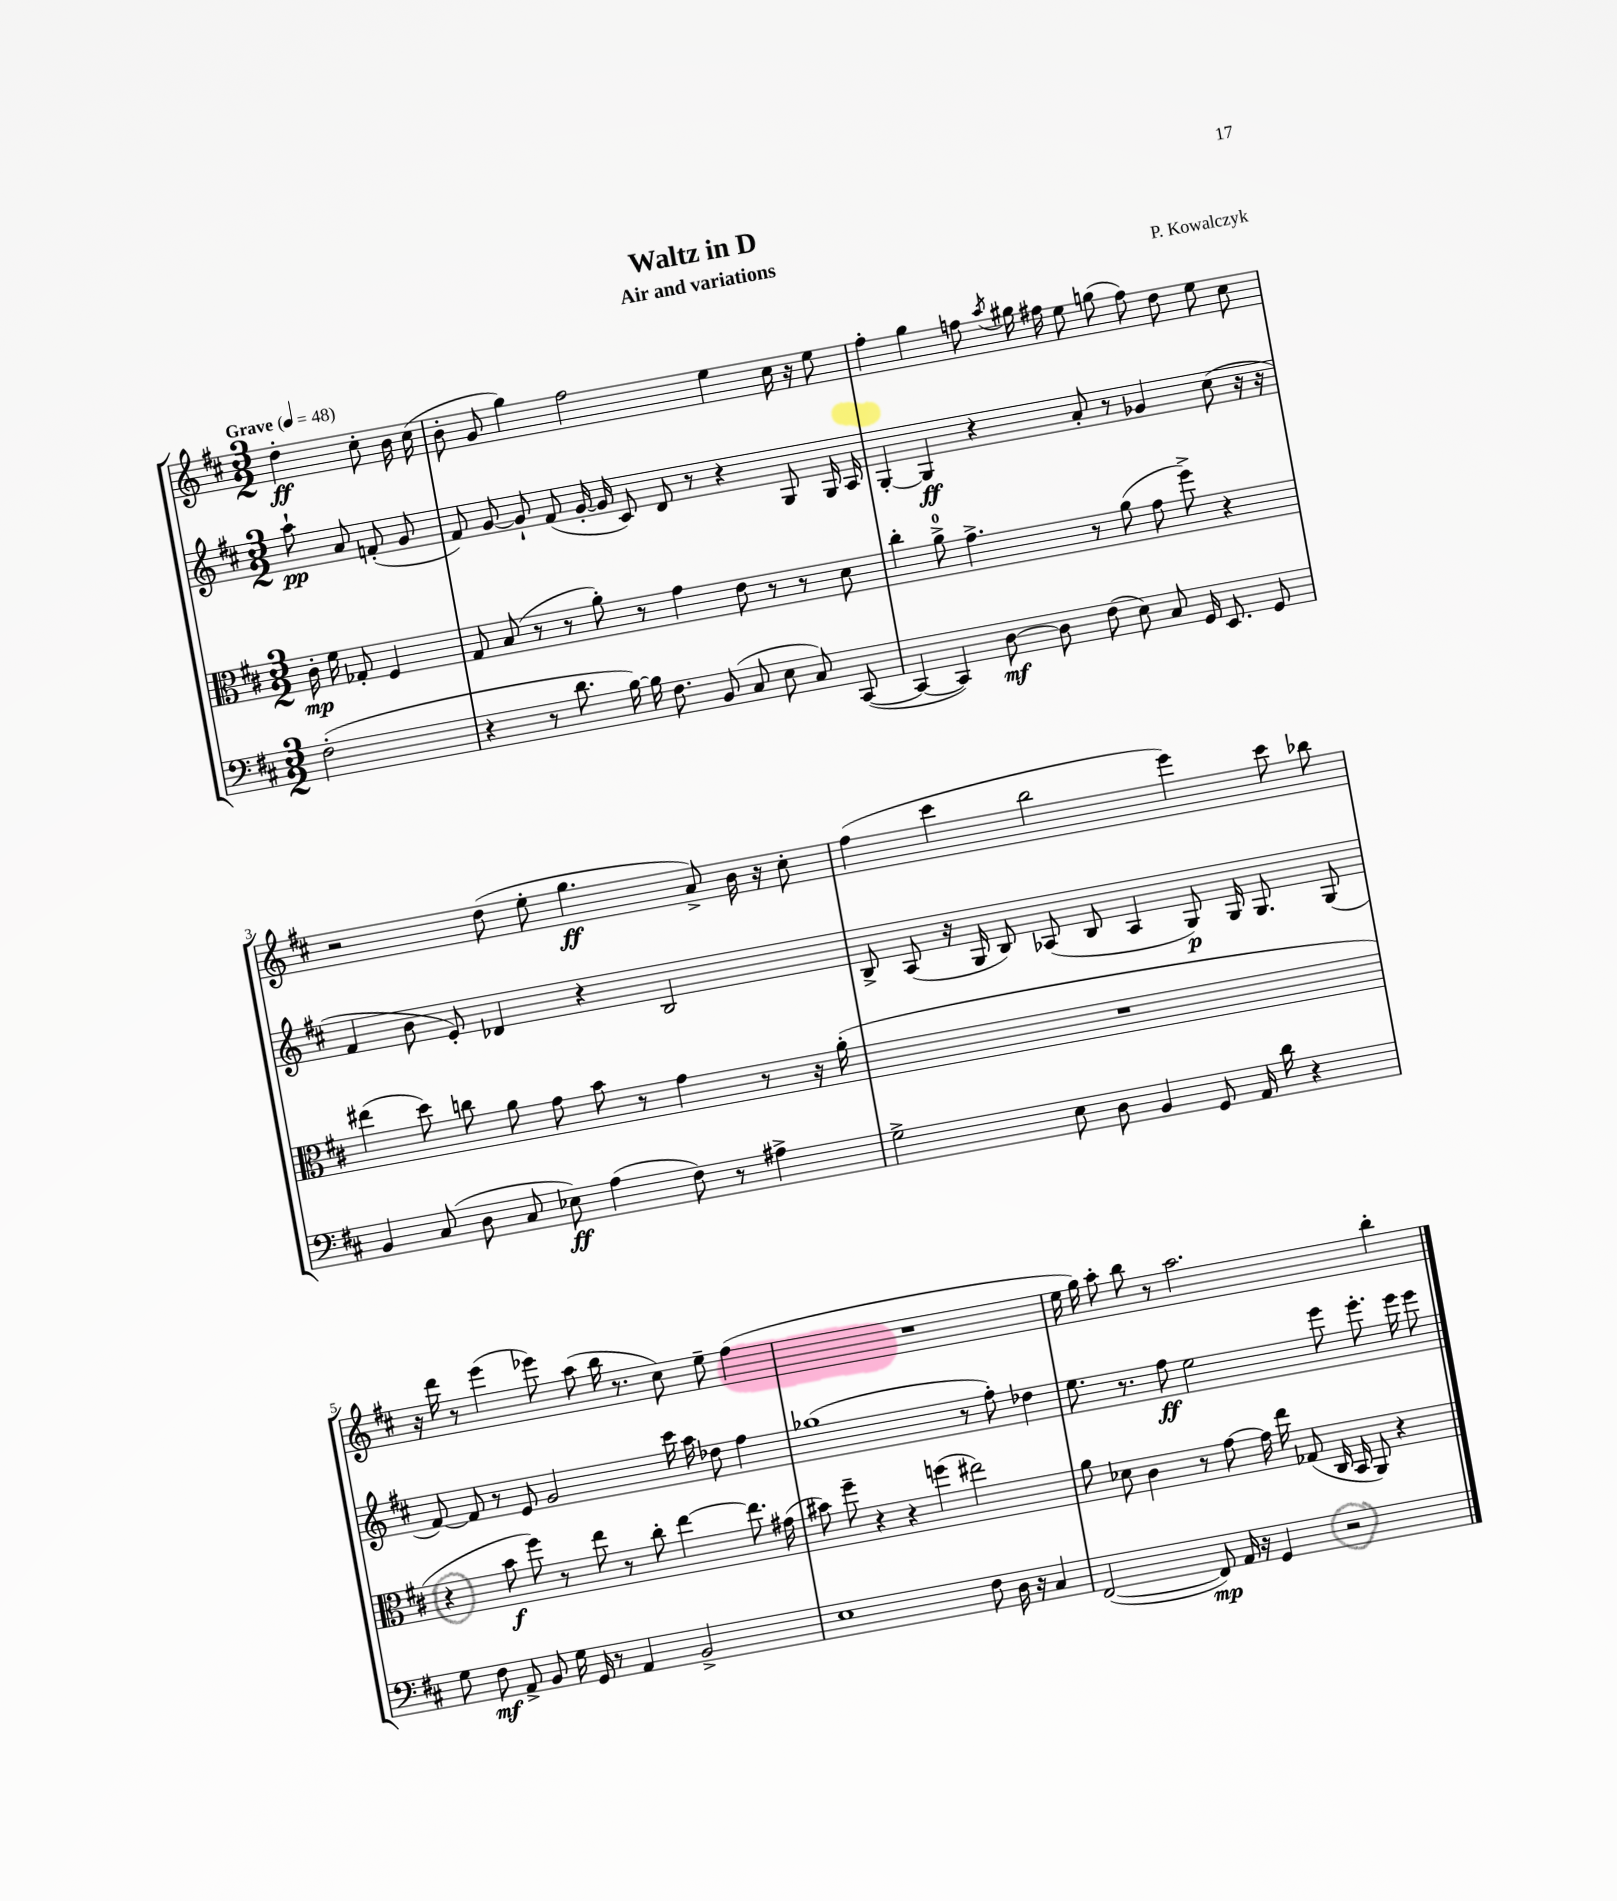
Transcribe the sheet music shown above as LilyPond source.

\header { title = "Waltz in D" composer = "P. Kowalczyk" subtitle = "Air and variations" }
<<
\new StaffGroup <<
\new Staff = "s0" {
    \clef treble \key d \major \numericTimeSignature \time 3/2 \partial 2 \tempo "Grave" 4 = 48
    \autoBeamOff d''4-.\ff cis''8-. b'16 cis''16( |
    b'8-. g'8 g''4) fis''2 e''4 cis''16 r16 e''8 |
    fis''4-. g''4 f''8 \acciaccatura { a''8 } gis''16 fis''16 e''8 g''8( fis''8) d''8 e''8 cis''8 |
    r2 d''8( e''8-. g''4.\ff a'8->) b'16 r16 cis''8-. |
    fis''4( cis'''4 b''2 e'''4) cis'''8 bes''8 |
    r16 d'''16 r8 e'''4( ees'''8) a''8( b''16 r8. cis''8) e''8-- fis''4( |
    R1. |
    e''16 g''16) a''8-. b''8 r8 a''2. b''4-. \bar "|." |
}
\new Staff = "s1" {
    \clef treble \key d \major \numericTimeSignature \time 3/2 \partial 2
    \autoBeamOff a''8-!\pp a'8 f'8-.( g'8 |
    fis'8) g'8~ g'8-! fis'8( g'16~-. g'16 cis'8) d'8 r8 r4 g8 g16 a16 |
    g4~-. g4\ff r4 a'8-. r8 ges'4 cis''8( r16 r16 |
    fis'4 b'8 e'8-.) des'4 r4 b2 |
    b8-> a8( r16 g16 b8) aes8( b8 aes4 g8\p) g16 g8. g8( |
    fis'8~) fis'8 r8 e'8 g'2 cis'''16 a''16 des''8 fis''4 |
    ges''1( r8 fis''8-.) des''4 |
    e''8. r8. fis''8\ff e''2 e'''8 e'''8.-. e'''16 e'''8 \bar "|." |
}
\new Staff = "s2" {
    \clef alto \key d \major \numericTimeSignature \time 3/2 \partial 2
    \autoBeamOff cis'16-.\mp fis'16 ges8-. fis4 |
    g8 b8( r8 r8 a'8-.) r8 g'4 e'8 r8 r8 d'8 |
    cis''4-. a'8-0-> g'4.-> r8 a'8( g'8 fis''8->) r4 |
    eis''4( d''8) c''8 a'8 g'8 b'8 r8 g'4 r8 r16 a'16-.( |
    R1. |
    r4 b'8\f fis''8) r8 e''8 r8 cis''8-. e''4~ e''8. gis'16( |
    bis'8) fis''8-- r4 r4 f''4( eis''2) |
    a'8 des'8 cis'4 r8 g'8~ g'16 e''16 ges8( cis16 b,16 a,8) r4 \bar "|." |
}
\new Staff = "s3" {
    \clef bass \key d \major \numericTimeSignature \time 3/2 \partial 2
    \autoBeamOff fis2-.( |
    r4 r8 d'8. b16~) b16 fis8. b,8( cis8 e8 cis8) cis,8~( |
    cis,4~ cis,4) d8~\mf d8 fis8( e8) cis8 g,16 e,8. g,8 |
    b,4 cis8( d8 cis8 ees8\ff) a4( fis8) r8 ais4-> |
    g2-> e8 d8 b,4 g,8 a,16 d'16 r4 |
    g8 fis8\mf a,8-> b,8 g16 g,16 r8 a,4 b,2-> |
    e1 fis8 d16 r16 cis4 |
    fis,2~( fis,8\mp) a,16 r16 g,4 r2 \bar "|." |
}
>>
>>
